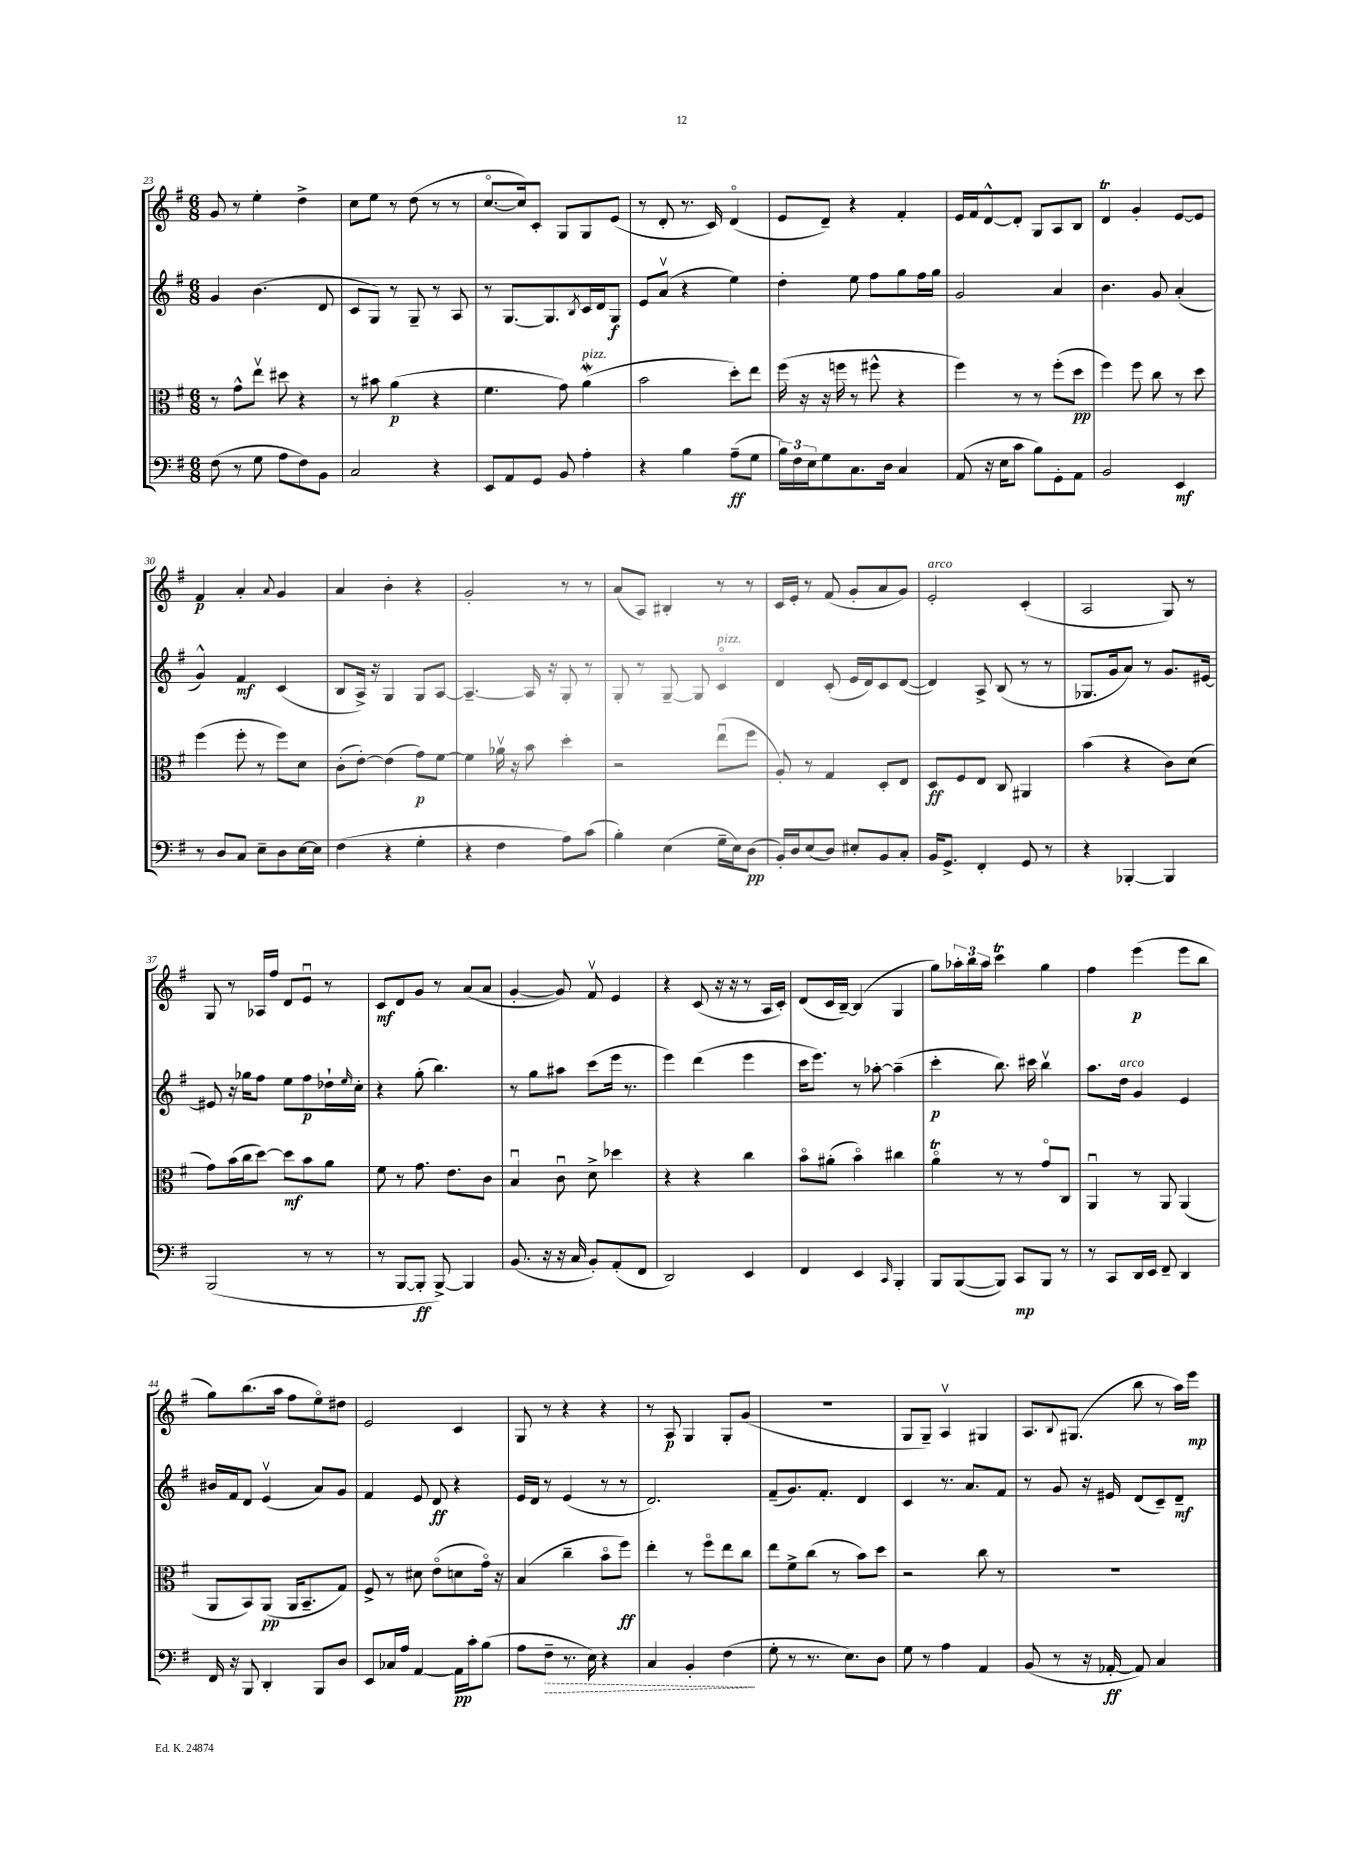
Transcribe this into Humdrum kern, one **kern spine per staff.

**kern	**dynam	**kern	**dynam	**kern	**dynam	**kern	**dynam
*part4	*part4	*part3	*part3	*part2	*part2	*part1	*part1
*staff4	*staff4	*staff3	*staff3	*staff2	*staff2	*staff1	*staff1
*clefF4	*	*clefC3	*	*clefG2	*	*clefG2	*
*k[f#]	*	*k[f#]	*	*k[f#]	*	*k[f#]	*
*M6/8	*	*M6/8	*	*M6/8	*	*M6/8	*
=23	=23	=23	=23	=23	=23	=23	=23
(8F#\	.	8r	.	4g/	.	8g/	.
8r	.	8g^^\L	.	.	.	8r	.
8G\	.	8eev\J	.	(4.b\	.	4ee'\	.
8A\L	.	8dd#X\	.	.	.	.	.
8F#\)	.	4r	.	.	.	4dd^\	.
8BB\J	.	.	.	8d/	.	.	.
=24	=24	=24	=24	=24	=24	=24	=24
2C/	.	8r	.	8c/L	.	8cc\L	.
.	.	8b#X\	.	8G/J)	.	8ee\J	.
.	.	(4a\	p	8r	.	8r	.
.	.	.	.	8G~/	.	(8dd\	.
4r	.	4r	.	8r	.	8r	.
.	.	.	.	8A/	.	8r	.
=25	=25	=25	=25	=25	=25	=25	=25
8EE/L	.	4.f#\	.	8r	.	[8.cc/L	.
8AA/	.	.	.	[8.G/L	.	.	.
.	.	.	.	.	.	16cc/k])	.
8GG/J	.	.	.	.	.	8c'/J	.
.	.	.	.	8.G/]	.	.	.
8BB/	.	8g\)	.	.	.	8G/L	.
.	.	.	.	8qB/	.	.	.
!	!	!LO:TX:a:i:t=pizz.	!	!	!	!	!
4A'\	.	(4aW\	.	16c/L	.	8G/	.
.	.	.	.	16d/J	.	.	.
.	.	.	.	8G/J	f	(8e/J	.
=26	=26	=26	=26	=26	=26	=26	=26
4r	.	2b\	.	8e/L	.	8r	.
.	.	.	.	(8av/J	.	8d'/	.
4B\	.	.	.	4r	.	8.r	.
.	.	.	.	.	.	16c/)	.
(8A~\L	ff	8dd'\L)	.	4ee\)	.	(4d/	.
8G\J	.	8ee\J	.	.	.	.	.
=27	=27	=27	=27	=27	=27	=27	=27
24B\LL)	.	(16ff#\	.	4dd'\	.	8e/L	.
24F#\	.	.	.	.	.	.	.
.	.	16r	.	.	.	.	.
24E\J	.	.	.	.	.	.	.
8G\	.	16r	.	.	.	8d~/J)	.
.	.	16ffn\	.	.	.	.	.
8.C\	.	8r	.	8ee\	.	4r	.
.	.	8ff#X^^\	.	8ff#\L	.	.	.
16D\Jk	.	.	.	.	.	.	.
4C/	.	4r	.	8gg\	.	4f#'/	.
.	.	.	.	16ff#\L	.	.	.
.	.	.	.	16gg\JJ	.	.	.
=28	=28	=28	=28	=28	=28	=28	=28
(8AA/	.	4ff#\)	.	2g/	.	16e/LL	.
.	.	.	.	.	.	16f#/J	.
16r	.	.	.	.	.	[8d^^/	.
16E\KL	.	.	.	.	.	.	.
8c\J	.	8r	.	.	.	8d'/J]	.
8B\L)	.	8r	.	.	.	8G/L	.
8GG'\	.	(8ff#'\L	.	4a/	.	8A/	.
8AA\J	.	8dd\J	pp	.	.	8B/J	.
=29	=29	=29	=29	=29	=29	=29	=29
2BB/	.	4ff#\)	.	4.b\	.	4dT/	.
.	.	8ff#\	.	.	.	4g'/	.
.	.	8cc\	.	8g/	.	.	.
4EE/	mf	8r	.	(4a'/	.	[8e/L	.
.	.	8dd\	.	.	.	8e/J]	.
!!LO:LB:g=z
=30	=30	=30	=30	=30	=30	=30	=30
8r	.	(4ff#\	.	4g^^/)	.	4f#/	p
8D/L	.	.	.	.	.	.	.
8C/J	.	8ff#'\	.	4f#/	mf	4a'/	.
8E~\L	.	8r	.	.	.	.	.
.	.	.	.	.	.	8qqa/	.
8D\	.	8ff#\L)	.	(4c/	.	4g/	.
[16E\L	.	8d\J	.	.	.	.	.
16E\JJ]	.	.	.	.	.	.	.
=31	=31	=31	=31	=31	=31	=31	=31
(4F#\	.	(8c'\L	.	8B/L	.	4a/	.
.	.	[8e'\J)	.	16A^/Jk)	.	.	.
.	.	.	.	16r	.	.	.
4r	.	(4e\]	.	4G/	.	4b'\	.
4G'\	.	8g\L)	p	8G/L	.	4r	.
.	.	[8f#\J	.	[8A/J	.	.	.
=32	=32	=32	=32	=32	=32	=32	=32
4r	.	4f#\]	.	4.A~/_	.	2g'/	.
4F#\	.	16a-Xv\	.	.	.	.	.
.	.	16r	.	.	.	.	.
.	.	8b\	.	16A/]	.	.	.
.	.	.	.	16r	.	.	.
8A\L)	.	4dd'\	.	8G'/	.	8r	.
(8c\J	.	.	.	8r	.	8r	.
=33	=33	=33	=33	=33	=33	=33	=33
4B'\)	.	2r	.	8G'/	.	(8a/L	.
.	.	.	.	8r	.	8A/J)	.
(4E\	.	.	.	[8G~/	.	4B#X'/	.
.	.	.	.	8G/]	.	.	.
!	!	!	!	!LO:TX:a:i:t=pizz.	!	!	!
16G~\LL	.	(8eeu\L	.	4c/	.	8r	.
16E\J)	.	.	.	.	.	.	.
(8D\J	pp	8ff#\J	.	.	.	8r	.
=34	=34	=34	=34	=34	=34	=34	=34
16BB'/LL)	.	8A'/)	.	4d/	.	16c/LL	.
16D/J	.	.	.	.	.	16e'/JJ	.
(8E/	.	8r	.	.	.	8r	.
8D/J)	.	4G/	.	(8c'/	.	(8f#/	.
8E#X'/L	.	.	.	16e/LL	.	8g'/L	.
.	.	.	.	16d/J)	.	.	.
8BB/	.	8D'/L	.	8c/	.	8a/	.
8C'/J	.	8E/J	.	([8d/J	.	8g/J)	.
=35	=35	=35	=35	=35	=35	=35	=35
!	!	!	!	!	!	!LO:TX:a:i:t=arco	!
16BB/KL	.	8D/L	ff	4d/])	.	2e'/	.
8.GG^/J	.	.	.	.	.	.	.
.	.	8F#/	.	.	.	.	.
4FF#'/	.	8E/J	.	8A^/	.	.	.
.	.	8C/	.	(8B/	.	.	.
8GG/	.	4AA#X/	.	8r	.	(4c'/	.
8r	.	.	.	8r	.	.	.
=36	=36	=36	=36	=36	=36	=36	=36
4r	.	(4b\	.	8.G-X/L	.	2A/	.
.	.	.	.	16g/k	.	.	.
[4BBB-X'/	.	4r	.	8a/J)	.	.	.
.	.	.	.	8r	.	.	.
4BBB-/]	.	8c\L)	.	8.g/L	.	8G/)	.
.	.	(8d\J	.	.	.	8r	.
.	.	.	.	[16e#X/Jk	.	.	.
!!LO:LB:g=z
=37	=37	=37	=37	=37	=37	=37	=37
(2BBB/	.	8g\L)	.	8e#X/]	.	8G/	.
.	.	(16b\L	.	16r	.	8r	.
.	.	16cc\J	.	16gg-X\KL	.	.	.
.	.	[8dd\J)	.	8ff#\J	.	16A-X/LL	.
.	.	.	.	.	.	16ff#/JJ	.
.	.	8dd\L]	mf	8ee\L	.	8d/L	.
8r	.	8b\	.	8ff#\	p	8eu/J	.
8r	.	8a\J	.	16dd-X`\L	.	8r	.
.	.	.	.	16qqee/	.	.	.
.	.	.	.	16cc'\JJ	.	.	.
=38	=38	=38	=38	=38	=38	=38	=38
8r	.	8f#\	.	4r	.	8c/L	mf
[8BBB/L	.	8r	.	.	.	8d/	.
8BBB'/J]	ff	8.g\	.	(8gg'\	.	8g/J	.
[8BBB^/)	.	.	.	4.bb\)	.	8r	.
.	.	8.e\L	.	.	.	.	.
4BBB/]	.	.	.	.	.	(8a/L	.
.	.	8c\J	.	.	.	8a/J	.
=39	=39	=39	=39	=39	=39	=39	=39
(8.BB/	.	4Bu/	.	8r	.	[4g'/	.
.	.	.	.	8gg\L	.	.	.
16r	.	.	.	.	.	.	.
16r	.	8cu\	.	8aa#X\J	.	8g/])	.
16C/	.	.	.	.	.	.	.
8BB'/L)	.	8d^\	.	(8ccc\L	.	8f#v/	.
(8AA'/	.	4dd-X\	.	16eee\Jk	.	4e/	.
.	.	.	.	8.r	.	.	.
8FF#/J	.	.	.	.	.	.	.
=40	=40	=40	=40	=40	=40	=40	=40
2DD/)	.	4r	.	4eee\)	.	4r	.
.	.	4r	.	(4ddd\	.	(8c/	.
.	.	.	.	.	.	16r	.
.	.	.	.	.	.	16r	.
4EE/	.	4cc\	.	4eee\	.	8r	.
.	.	.	.	.	.	16A/LL	.
.	.	.	.	.	.	16c'/JJ)	.
=41	=41	=41	=41	=41	=41	=41	=41
4FF#/	.	8b\L	.	16ccc\KL	.	(8d/L	.
.	.	.	.	8.eee\J)	.	.	.
.	.	(8a#X'\J	.	.	.	16c/L	.
.	.	.	.	.	.	[16B~/JJ)	.
4EE/	.	4b\)	.	8r	.	(4B/]	.
.	.	.	.	[8aa-X'\	.	.	.
16qqCC/	.	.	.	.	.	.	.
4BBB'/	.	4cc#X\	.	(4aa-~\]	.	4G/	.
=42	=42	=42	=42	=42	=42	=42	=42
8BBB/L	.	4aT\	.	4ccc'\	p	8gg\L)	.
([8BBB/	.	.	.	.	.	24aa-X'\L	.
.	.	.	.	.	.	24bb\	.
.	.	.	.	.	.	24aa-\JJ	.
8BBB/J])	.	8r	.	8.bb\)	.	4cccT\	.
8CC/L	mp	8r	.	.	.	.	.
.	.	.	.	16ccc#X\	.	.	.
8BBB/J	.	8g/L	.	4bbv\	.	4gg\	.
8r	.	8C/J	.	.	.	.	.
=43	=43	=43	=43	=43	=43	=43	=43
8r	.	4AAu/	.	8.aa\L	.	4ff#\	.
8CC/L	.	.	.	.	.	.	.
!	!	!	!	!LO:TX:a:i:t=arco	!	!	!
.	.	.	.	16dd\Jk	.	.	.
16DD/L	.	8r	.	4g/	.	(4eee\	p
16EE/JJ	.	.	.	.	.	.	.
8FF#~/	.	8AA/	.	.	.	.	.
4DD/	.	(4AA/	.	4e/	.	8eee\L	.
.	.	.	.	.	.	8bb\J	.
!!LO:LB:g=z
=44	=44	=44	=44	=44	=44	=44	=44
16FF#/	.	8AA/L	.	16b#X/LL	.	8gg\L)	.
16r	.	.	.	16f#/J	.	.	.
8BBB/	.	8BB/)	.	8d/J	.	(8.bb\	.
4DD'/	.	(8AA/J	pp	(4ev/	.	.	.
.	.	.	.	.	.	16aa\Jk	.
.	.	16AA/KL	.	.	.	8ff#\L	.
.	.	8.BB~/	.	.	.	.	.
8BBB/L	.	.	.	8a/L)	.	8ee\)	.
8D/J	.	8G/J)	.	8g/J	.	8dd#X\J	.
=45	=45	=45	=45	=45	=45	=45	=45
8EE/L	.	8F#^/	.	4f#/	.	2e/	.
16C-X/L	.	8r	.	.	.	.	.
16A/JJ	.	.	.	.	.	.	.
[4AA/	.	8d#X\	.	8e/	.	.	.
.	.	(8e\L	.	8d/	ff	.	.
16AA\LL]	pp	8dn\	.	4r	.	4c/	.
16c'\J	.	.	.	.	.	.	.
(8B\J	.	16g\Jk)	.	.	.	.	.
.	.	16r	.	.	.	.	.
=46	=46	=46	=46	=46	=46	=46	=46
8A\L	.	(4B/	.	16e/LL	.	8G/	.
.	.	.	.	16d/JJ	.	.	.
!	!LO:HP:b	!	!	!	!	!	!
8F#~\J	>	.	.	8r	.	8r	.
8.r	.	4cc~\	.	(4e/	.	4r	.
16E\)	.	.	.	.	.	.	.
4r	.	8b\L	.	8r	.	4r	.
.	.	8ff#\J)	ff	8r	.	.	.
=47	=47	=47	=47	=47	=47	=47	=47
4C/	.	4ee'\	.	2.d/)	.	8r	.
.	.	.	.	.	.	8A/	p
4BB'/	.	8r	.	.	.	4G/	.
.	.	8ff#\L	.	.	.	.	.
(4F#\	.	8ee\	.	.	.	8G'/L	.
.	.	8cc\J	.	.	.	(8g/J	.
.	]	.	.	.	.	.	.
=48	=48	=48	=48	=48	=48	=48	=48
8G'\	.	8ee\L	.	(8f#~/L	.	2.r	.
8r	.	8f#^\	.	8.g/)	.	.	.
8.r	.	(8cc\J	.	.	.	.	.
.	.	.	.	8.f#'/J	.	.	.
.	.	8r	.	.	.	.	.
8.E\L)	.	.	.	.	.	.	.
.	.	8b\L)	.	4d/	.	.	.
8D\J	.	8dd\J	.	.	.	.	.
=49	=49	=49	=49	=49	=49	=49	=49
8G\	.	2r	.	4c/	.	8G/L	.
8r	.	.	.	.	.	8G~/J)	.
4A\	.	.	.	8.r	.	4Av/	.
.	.	.	.	8.a/L	.	.	.
4AA/	.	8cc\	.	.	.	4G#X/	.
.	.	8r	.	8f#/J	.	.	.
=50	=50	=50	=50	=50	=50	=50	=50
(8BB/	.	2.r	.	8r	.	8.A/L	.
8r	.	.	.	8g/	.	.	.
.	.	.	.	.	.	8qqB/	.
.	.	.	.	.	.	(8.G#X/J	.
16r	.	.	.	16r	.	.	.
[16AA-X'/	ff	.	.	16e#X/	.	.	.
8AA-/])	.	.	.	(8d/L	.	8bb\	.
4C/	.	.	.	8c~/)	.	8r	.
.	.	.	.	8d~/J	mf	16aa\LL)	.
.	.	.	.	.	.	16eee\JJ	mp
==	==	==	==	==	==	==	==
*-	*-	*-	*-	*-	*-	*-	*-
